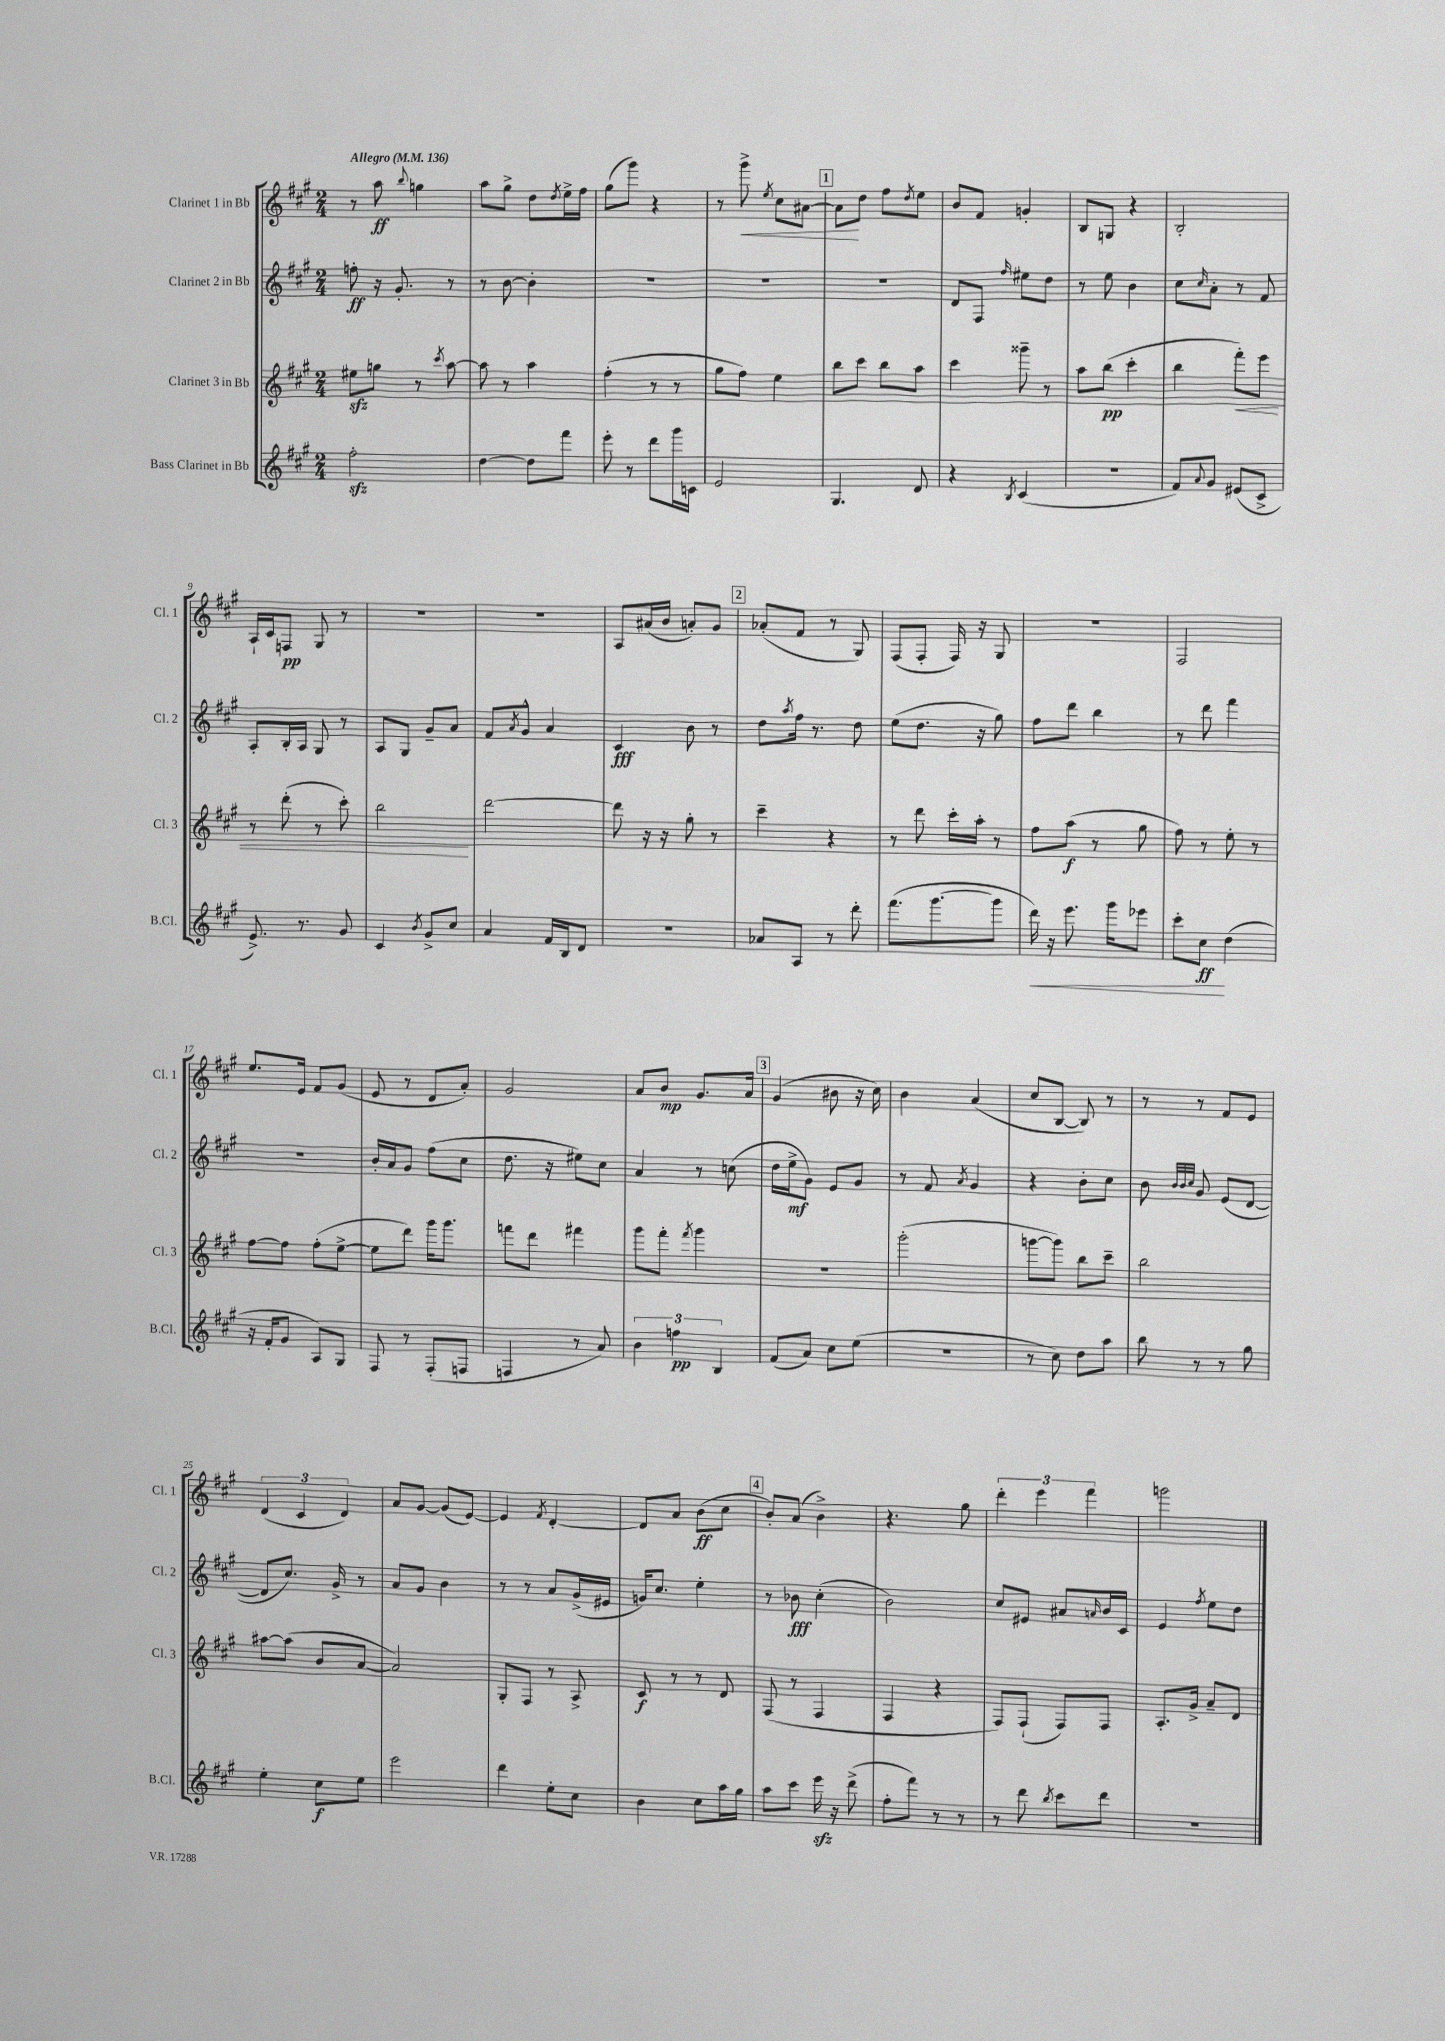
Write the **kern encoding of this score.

**kern	**kern	**kern	**kern
*staff4	*staff3	*staff2	*staff1
*clefG2	*clefG2	*clefG2	*clefG2
*k[f#c#g#]	*k[f#c#g#]	*k[f#c#g#]	*k[f#c#g#]
*M2/4	*M2/4	*M2/4	*M2/4
*MM136	*MM136	*MM136	*MM136
2ff#'\	8ee#\L	8ff'\	8r
.	8gg\J	16r	8aa\
.	.	8.g#'/	.
.	.	.	8qqbb/
.	8r	.	4gg\
.	8qccc#/	.	.
.	[8aa\	8r	.
=	=	=	=
[4dd\	8aa\]	8r	8aa\L
.	8r	[8b\	8gg#^\J
8dd\]L	4aa\	4b'\]	8dd\L
.	.	.	8qdd/
8fff#\J	.	.	16ee^\L
.	.	.	16ff#\JJ
=	=	=	=
8eee'\	(4ff#'\	2r	(8gg#\L
8r	.	.	8ggg#\J)
8ddd\L	8r	.	4r
16ggg#\L	8r	.	.
16c\JJ	.	.	.
=	=	=	=
2e/	8gg#\L	2r	8r
.	8ff#\J)	.	8ggg#^\
.	.	.	8qee/
.	4ee\	.	8cc#\L
.	.	.	[8a#\J
=	=	=	=
4.G#/	8bb\L	2r	8a#\]L
.	8ccc#\J	.	8dd\J
.	8bb\L	.	8ff#\L
.	.	.	8qdd/
8d/	8aa\J	.	8ee\J
=	=	=	=
4r	4ccc#\	8d/L	8b/L
.	.	8F#/J	8f#/J
8qB/	.	16qqff#/	.
(4c#/	8ggg##~\	8ee#\L	4g'/
.	8r	8dd\J	.
=	=	=	=
2r	8aa\L	8r	8B/L
.	(8bb\J	8ee\	8G/J
.	4ccc#'\	4b\	4r
=	=	=	=
8f#/L)	4bb\	8cc#\L	2B'/
8qqa/	.	16qqcc#/	.
8g#/J	.	8a'\J	.
(8e#/L	8fff#'\L)	8r	.
8c#^/J	8eee\J	8f#/	.
=	=	=	=
8.e^/)	8r	8A'/L	16A`/LL
.	.	.	16c#/J
.	(8ddd'\	16B'/L	8F/J
8.r	.	16A/JJ	.
.	8r	8G#/	8G#/
8g#/	8ccc#'\)	8r	8r
=	=	=	=
4c#/	2bb\	8A/L	2r
.	.	8G#/J	.
8qb/	.	.	.
8g#^/L	.	8g#~/L	.
8cc#/J	.	8a/J	.
=	=	=	=
4a/	[2ddd\	8f#/L	2r
.	.	8qa/	.
.	.	8g#^^/J	.
16f#/LL	.	4a/	.
16B/J	.	.	.
8d/J	.	.	.
=	=	=	=
2r	8ddd\]	4c#/	8A/L
.	16r	.	(16a#/L
.	16r	.	16b/JJ
.	8gg#'\	8b\	8a'/L)
.	8r	8r	8g#/J
=	=	=	=
8a-/L	4ccc#~\	8dd\L	(8a-'/L
.	.	8qaa/	.
8A/J	.	16ff#\Jk	8f#/J
.	.	8.r	.
8r	4r	.	8r
8ddd'\	.	8dd\	8G#/)
=	=	=	=
(8.fff#\L	8r	(8ee\L	(8F#/L
.	8ddd\	8.dd\J	8F#'/J
[8.ggg#\	.	.	.
.	16ccc#'\LL	.	16F#/)
.	16aa'\JJ	16r	16r
8ggg#\]J	8r	8gg#\)	8G#/
=	=	=	=
16ddd\)	8ff#\L	8ff#\L	2r
16r	.	.	.
8.eee\	(8aa\J	8ddd\J	.
.	8r	4bb\	.
16ggg#\LK	.	.	.
8eee-\J	8gg#\	.	.
=	=	=	=
8ccc#'\L	8ff#\)	8r	2F#/
8cc#\J	8r	8ddd\	.
(4dd\	8ee'\	4fff#\	.
.	8r	.	.
=	=	=	=
16r	[8ff#\L	2r	8.ee/L
16f#'/LK	.	.	.
8g#/J	8ff#\]J	.	.
.	.	.	16e/Jk
8A/L)	(8ff#'\L	.	8f#/L
8G#/J	[8ee^\J	.	(8g#/J
=	=	=	=
8F#/	8ee\]L	16b'/LL	8e/
.	.	16a/J	.
8r	8ddd\J)	8g#/J	8r
(8F#'/L	16ggg#\LK	(8ff#\L	8d/L
.	8.ggg#\J	.	.
8F/J	.	8cc#\J	8a'/J)
=	=	=	=
4F/	8fff\L	8.dd\	2g#/
.	8ddd\J	.	.
.	.	16r	.
8r	4fff#\	8ee#\L)	.
8a/)	.	8cc#\J	.
=	=	=	=
6b\	8ggg#\L	4a/	8a/L
.	8fff#'\J	.	8b/J
6ff\	.	.	.
.	8qfff#/	.	.
.	4ggg#\	8r	8.g#/L
6B/	.	.	.
.	.	(8cc\	.
.	.	.	16a/Jk
=	=	=	=
(8f#/L	2r	16dd\LL	(4g#/
.	.	16ee^\J	.
8a/J)	.	8g#\J)	.
8cc#\L	.	8e/L	8b#\
(8ee\J	.	8g#/J	16r
.	.	.	16cc#\)
=	=	=	=
2r	(2ggg#'\	8r	4b\
.	.	8f#/	.
.	.	8qa/	.
.	.	4g#/	(4a/
=	=	=	=
8r	[8ggg\L	4r	8cc#/L
8cc#\)	8ggg\]J)	.	[8B/J
8dd\L	8bb\L	8b'\L	8B/])
8aa\J	8ccc#~\J	8cc#\J	8r
=	=	=	=
8bb\	2bb\	8b\	8r
.	.	32qqb/LLL	.
.	.	32qqb/	.
.	.	32qqcc#/JJJ	.
8r	.	8g#/	8r
8r	.	(8e/L	8f#/L
8gg#\	.	[8d/J	8e/J
=	=	=	=
4ee'\	[8aa#\L	8d/]L	(6d/
.	(8aa#\]J	8.cc#/J)	.
.	.	.	6c#/
8cc#\L	8b/L	.	.
.	.	16g#^/	.
.	.	.	6d/)
8ee\J	[8a/J	8r	.
=	=	=	=
2eee\	2a/])	8a/L	8a/L
.	.	8g#/J	[8g#/J
.	.	4b\	(8g#/]L
.	.	.	[8e/J)
=	=	=	=
4ddd\	8G#'/L	8r	4e/]
.	8F#/J	8r	.
.	.	.	8qf#/
8ee'\L	8r	8a/L	[4d'/
8cc#\J	8A^/	(16g#^/L	.
.	.	16e#/JJ	.
=	=	=	=
4b\	8c#/	16g/LK)	8d/]L
.	.	8.cc#/J	.
.	8r	.	8a/J
8cc#\L	8r	4ee'\	(8b\L
16aa\L	8d/	.	8cc#\J
16gg#\JJ	.	.	.
=	=	=	=
8aa\L	(8F#/	8r	8b'/L)
8ccc#\J	8r	8b-\	(8a/J
16eee\	4F#/	(4cc#'\	4b^\)
16r	.	.	.
(8ddd^\	.	.	.
=	=	=	=
8ff#'\L	4F#/	2b\)	4.r
8fff#\J)	.	.	.
8r	4r	.	.
8r	.	.	8gg#\
=	=	=	=
8r	8F#/L)	8cc#/L	6ddd'\
8ddd\	(8F#`/J	8e#/J	.
.	.	.	6eee\
8qbb/	.	.	.
8ccc#\L	8F#/L)	8a#/L	.
.	.	.	6fff#\
.	.	16qqa/	.
8ddd\J	8F#/J	16b/L	.
.	.	16c#/JJ	.
=	=	=	=
2r	8.A'/L	4e/	2ggg\
.	16g#^/Jk	.	.
.	.	8qff#/	.
.	8a~/L	8ee\L	.
.	8d/J	8dd\J	.
==	==	==	==
*-	*-	*-	*-
